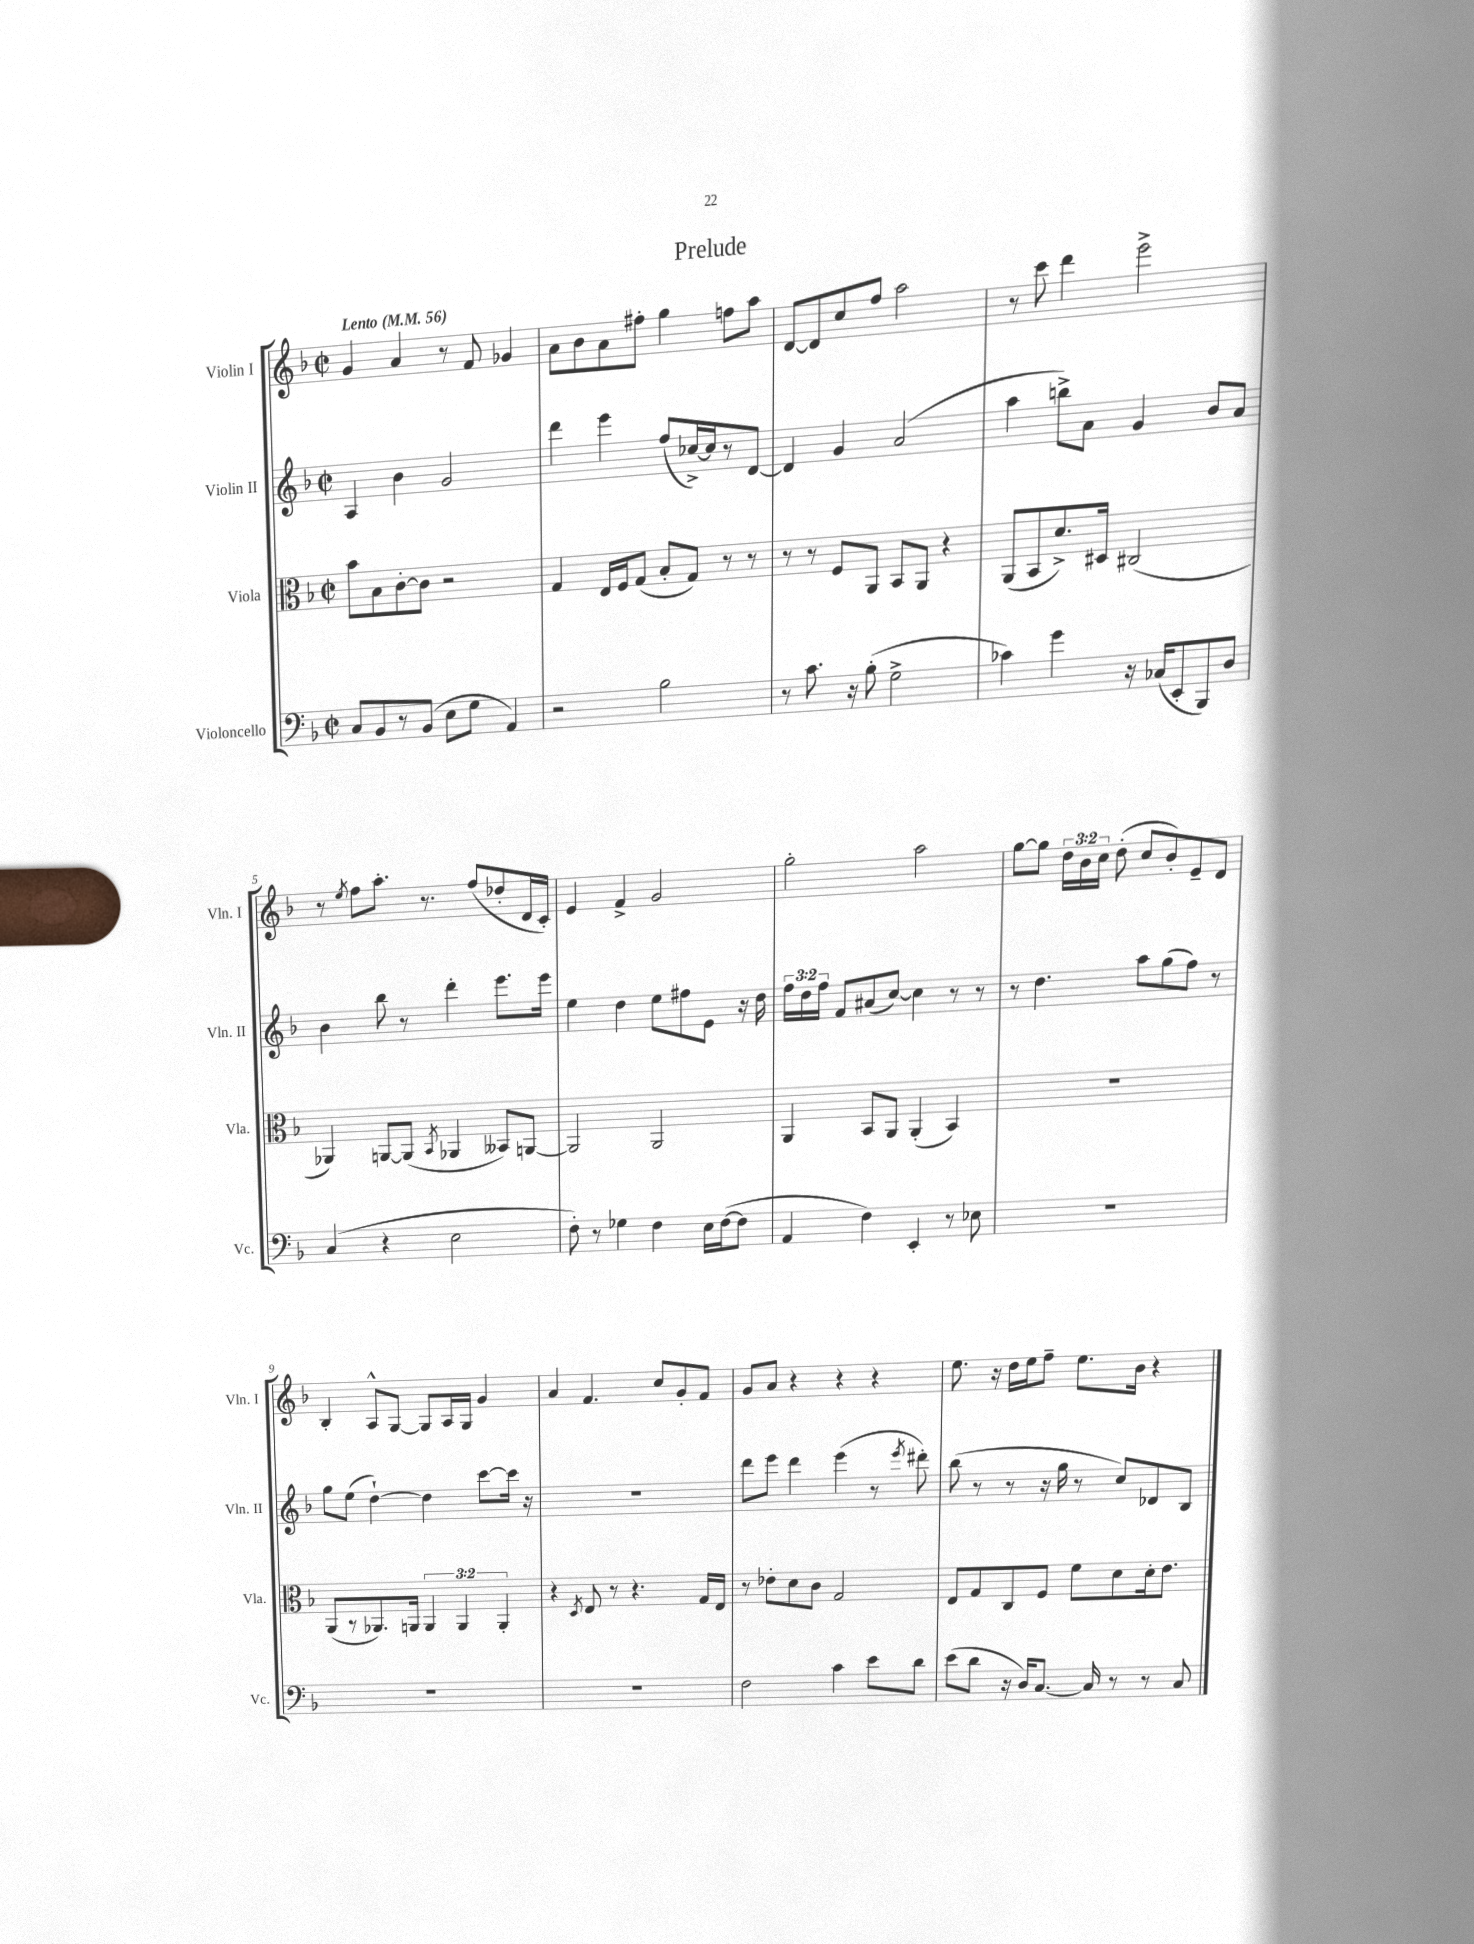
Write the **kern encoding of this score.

**kern	**kern	**kern	**kern
*staff4	*staff3	*staff2	*staff1
*clefF4	*clefC3	*clefG2	*clefG2
*k[b-]	*k[b-]	*k[b-]	*k[b-]
*M2/2	*M2/2	*M2/2	*M2/2
*met(c|)	*met(c|)	*met(c|)	*met(c|)
*MM56	*MM56	*MM56	*MM56
8C/L	8b-\L	4A/	4g/
8BB-/	8B-\	.	.
8r	[8c'\	4b-\	4a/
(8BB-/J	8c\]J	.	.
8E\L	2r	2g/	8r
8G\J	.	.	8f/
4AA/)	.	.	4g-/
=	=	=	=
2r	4G/	4ddd\	8a\L
.	.	.	8b-\
.	16E/LL	4eee\	8a\
.	16F/J	.	.
.	(8G/J	.	8ff#'\J
2B-\	8B-'/L	(8ff/L	4gg\
.	8G/J)	[16cc-^/L)	.
.	.	16cc-/]J	.
.	8r	8r	8ff\L
.	8r	[8d/J	8aa\J
=	=	=	=
8r	8r	4d/]	[8d/L
8.c\	8r	.	8d/]
.	8F/L	4g/	8cc/
16r	.	.	.
(8B-'\	8AA/J	.	8ff/J
2G^\	8BB-/L	(2a/	2aa\
.	8AA/J	.	.
.	4r	.	.
=	=	=	=
4c-\)	(8AA/L	4aa\	8r
.	8BB-/	.	8ccc\
4g\	8.d^/)	8bb^\L)	4ddd\
.	.	8a\J	.
.	16D#/Jk	.	.
16r	(2C#/	4g/	2eee^\
(16C-/LK	.	.	.
8EE'/	.	.	.
8BBB-/)	.	8b-/L	.
8D/J	.	8a/J	.
=	=	=	=
(4C/	4AA-/)	4b-\	8r
.	.	.	8qee/
.	.	.	8ff\L
4r	[8AA/L	8bb-\	8.aa'\J
.	(8AA/]J	8r	.
.	.	.	8.r
.	8qBB-/	.	.
2E\	4AA-/	4ddd'\	.
.	.	.	(8ff/L
.	8BB--/L)	8.eee\L	8dd-'/
.	[8AA/J	.	16d/L
.	.	16eee\Jk	16c'/JJ)
=	=	=	=
8F'\)	2AA/]	4ee\	4e/
8r	.	.	.
4G-\	.	4dd\	4f^/
4F\	2AA/	8ee\L	2g/
.	.	8ff#\	.
16E\LL	.	8e\J	.
([16F\J	.	.	.
8F\]J	.	16r	.
.	.	16dd\	.
=	=	=	=
4AA/	4AA/	24ff\LL	2gg'\
.	.	24dd\	.
.	.	24ff\JJ	.
.	.	8f/L	.
4F\)	8BB-/L	(8a#/	.
.	8AA/J	[8cc/J)	.
4EE'/	(4AA'/	4cc\]	2aa\
8r	4BB-/)	8r	.
8E-\	.	8r	.
=	=	=	=
1r	1r	8r	[8gg\L
.	.	4.dd\	8gg\]J
.	.	.	24dd\LL
.	.	.	24b-\
.	.	.	24cc\JJ
.	.	.	(8dd'\
.	.	8aa\L	8cc/L
.	.	(8gg\	8b-'/)
.	.	8ff\J)	8e~/
.	.	8r	8d/J
=	=	=	=
1r	(8AA/L	8gg\L	4B-'/
.	8r	(8ee\J	.
.	8.AA-/)	[4dd`\)	8A^^/L
.	.	.	[8G/J
.	16AA/Jk	.	.
.	6AA/	4dd\]	8G/]L
.	.	.	16A/L
.	6AA/	.	.
.	.	.	16G/JJ
.	.	[8ccc\L	4g/
.	6AA'/	.	.
.	.	16ccc\]Jk	.
.	.	16r	.
=	=	=	=
1r	4r	1r	4a/
.	8qD/	.	.
.	8E/	.	4.f/
.	8r	.	.
.	4.r	.	.
.	.	.	8cc/L
.	.	.	8g'/
.	16G/LL	.	8f/J
.	16E/JJ	.	.
=	=	=	=
2F\	8r	8ddd\L	8g/L
.	8e-'\L	8eee\J	8a/J
.	8d\	4ddd\	4r
.	8c\J	.	.
4c\	2G/	(4eee\	4r
8e\L	.	8r	4r
.	.	8qeee/	.
8d\J	.	8ddd#'\)	.
=	=	=	=
(8e\L	8E/L	(8bb-\	8.ee\
8d\J	8G/	8r	.
.	.	.	16r
16r	8C/	8r	16dd\LL
16D/LK)	.	.	16ee\J
[8.C/J	8F/J	16r	8ff~\J
.	.	16gg\	.
.	8f\L	8r	8.ee\L
16C/]	.	.	.
8r	8d\	8cc/L)	.
.	.	.	16b-\Jk
8r	16d'\k	8d-/	4r
.	8.e\J	.	.
8C/	.	8B-/J	.
==	==	==	==
*-	*-	*-	*-
